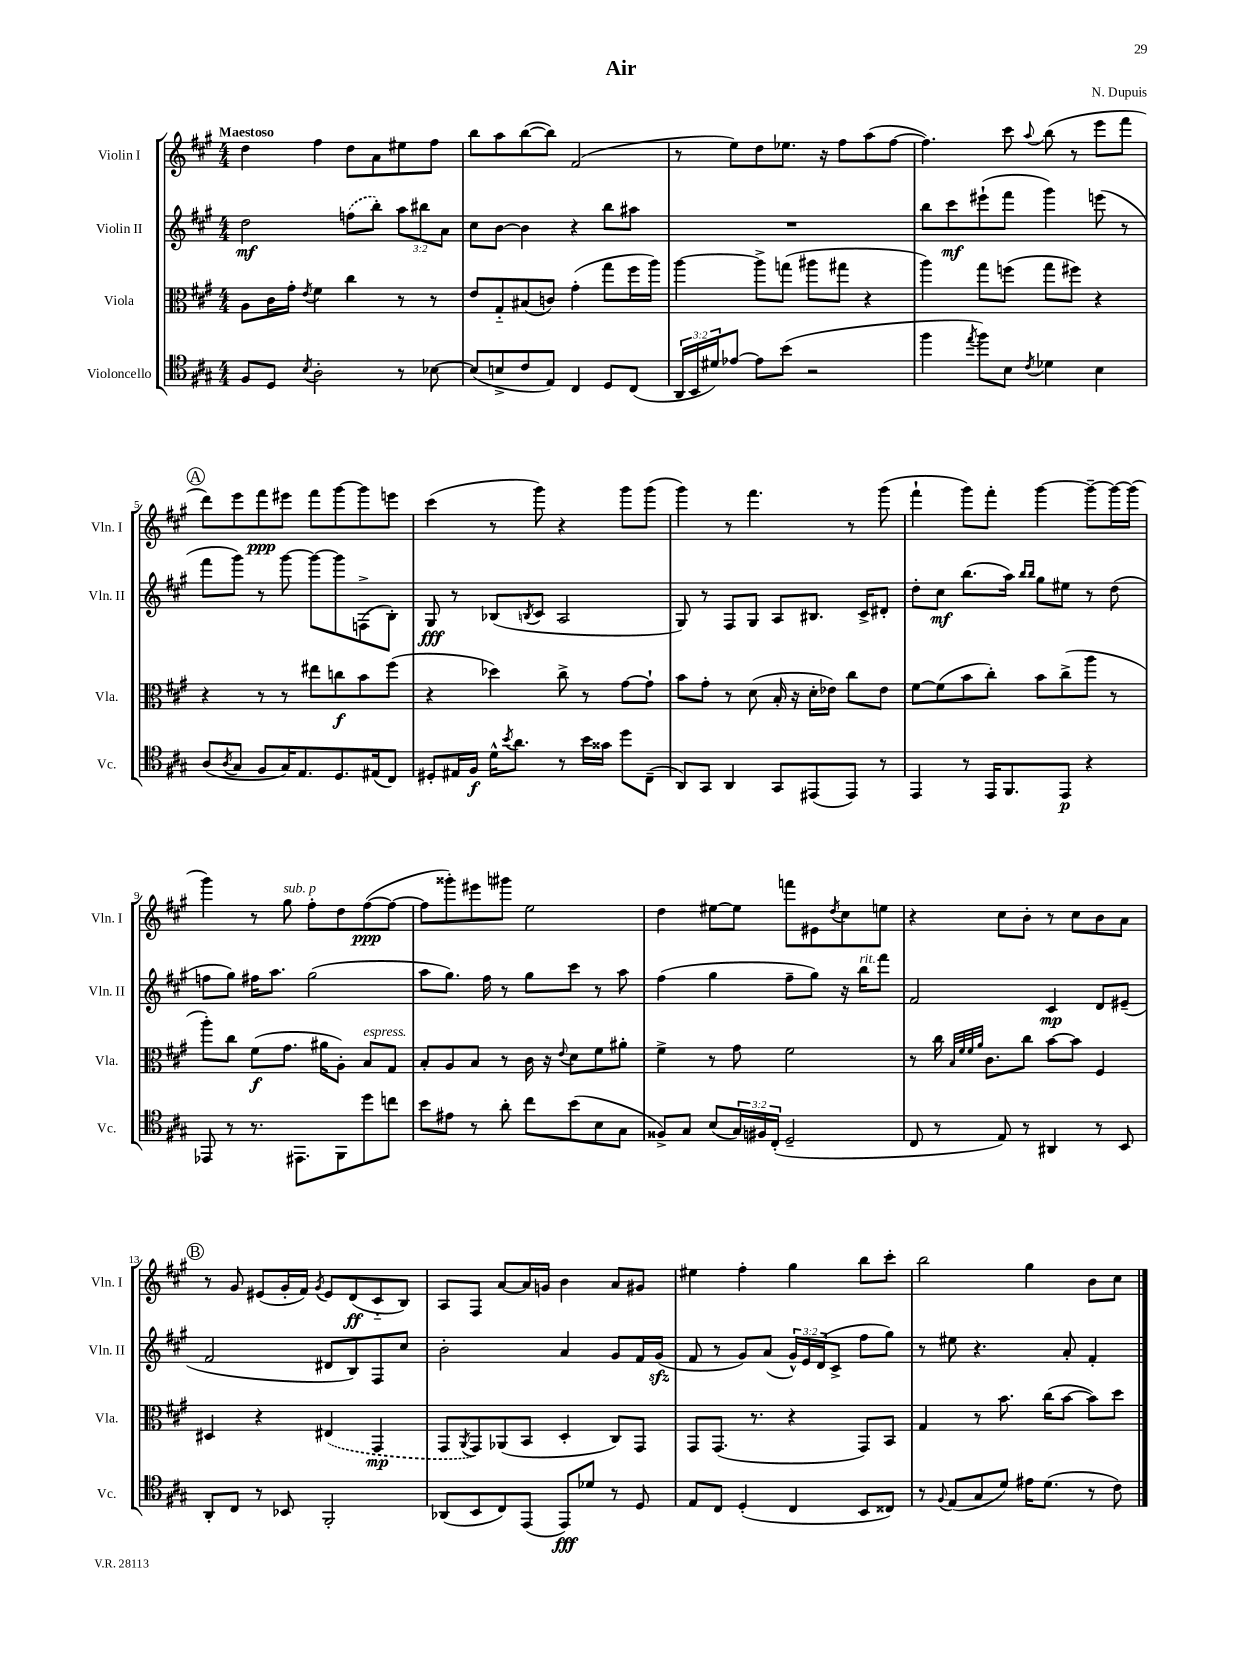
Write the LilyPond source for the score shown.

\header { title = "Air" composer = "N. Dupuis" }
<<
\new StaffGroup <<
\new Staff = "s0" \with { instrumentName = "Violin I" shortInstrumentName = "Vln. I" } {
    \clef treble \key a \major \numericTimeSignature \time 4/4 \tempo "Maestoso"
    d''4 fis''4 d''8 a'8 eis''8 fis''8 |
    b''8 a''8 b''8~( b''8) fis'2( |
    r8 e''8) d''8 ees''8. r16 fis''8 a''8( fis''8~ |
    fis''4.) cis'''8 \appoggiatura { a''8 } b''8( r8 e'''8 fis'''8 |
    \mark \markup { \circle "A" } d'''8) e'''8 fis'''8\ppp eis'''8 fis'''8 gis'''8~ gis'''8 e'''8 |
    cis'''4( r8 gis'''8) r4 gis'''8 gis'''8( |
    gis'''4) r8 fis'''4. r8 gis'''8( |
    fis'''4-! gis'''8) fis'''8-. gis'''4~ gis'''8~-- gis'''16~ gis'''16( |
    gis'''4) r8 gis''8^\markup { \italic "sub. p" } fis''8-. d''8 fis''8~\ppp( fis''8~ |
    fis''8 gisis'''8-.) eis'''8 gis'''8 e''2 |
    d''4 eis''8~ eis''8 f'''8 eis'8 \acciaccatura { d''8 } cis''8 e''8 |
    r4 cis''8 b'8-. r8 cis''8 b'8 a'8 |
    \mark \markup { \circle "B" } r8 gis'8 eis'8( gis'16-. fis'16) \acciaccatura { gis'8 } eis'8 d'8\ff( cis'8-_ b8) |
    a8 fis8 a'8~ a'16 g'16 b'4 a'8 gis'8 |
    eis''4 fis''4-. gis''4 b''8 cis'''8-. |
    b''2 gis''4 b'8 cis''8 \bar "|." |
}
\new Staff = "s1" \with { instrumentName = "Violin II" shortInstrumentName = "Vln. II" } {
    \clef treble \key a \major \numericTimeSignature \time 4/4 \override Staff.TupletNumber.text = #tuplet-number::calc-fraction-text
    d''2\mf \once \slurDashed f''8( b''8-.) \tuplet 3/2 { a''8 bis''8 a'8 } |
    cis''8 b'8~ b'4 r4 b''8 ais''8 |
    R1 |
    b''8 cis'''8\mf eis'''8-!( fis'''8 gis'''4) e'''8( r8 |
    \mark \markup { \circle "A" } fis'''8 gis'''8) r8 gis'''8~ gis'''8~ gis'''8 f8->( b8-.) |
    gis8\fff r8 bes8( \acciaccatura { b8 } cis'8 a2 |
    gis8) r8 fis8 gis8 a8 bis8. cis'16-> dis'8-. |
    d''8-. cis''8\mf b''8.( a''16) \grace { b''16 b''16 } gis''8 eis''8 r8 d''8( |
    f''8 gis''8) fis''16 a''8. gis''2( |
    a''8 gis''8.) fis''16 r8 gis''8 cis'''8 r8 a''8 |
    fis''4( gis''4 fis''8-- gis''8) r16 b''16^\markup { \italic "rit." } fis'''8 |
    fis'2 cis'4\mp d'8 eis'8--( |
    \mark \markup { \circle "B" } fis'2 dis'8 b8) fis8 cis''8 |
    b'2-. a'4 gis'8 fis'16 gis'16\sfz( |
    fis'8 r8 gis'8) a'8( \tuplet 3/2 { gis'16-^) e'16 d'16( } cis'8-> fis''8 gis''8) |
    r8 eis''8 r4. a'8-. fis'4-. \bar "|." |
}
\new Staff = "s2" \with { instrumentName = "Viola" shortInstrumentName = "Vla." } {
    \clef alto \key a \major \numericTimeSignature \time 4/4
    a8 cis'16 gis'16-. \acciaccatura { e'8 } fis'4 cis''4 r8 r8 |
    e'8 gis8-_ bis8( c'8) gis'4-.( gis''8 fis''16 a''16) |
    a''4~ a''8-> g''8( ais''8 gis''8 r4 |
    a''4) gis''8 f''8( gis''8 fis''8) r4 |
    \mark \markup { \circle "A" } r4 r8 r8 eis''8 c''8\f b'8 fis''8( |
    r4 des''4) cis''8-> r8 gis'8~ gis'8-! |
    b'8 gis'8-. r8 d'8( b16-. r16 d'16-. ees'16) cis''8 ees'8 |
    fis'8~ fis'8( b'8 cis''8-.) b'8 cis''8->( a''8 r8 |
    a''8-.) cis''8 fis'8\f( gis'8. ais'16 a8-.) b8^\markup { \italic "espress." } gis8 |
    b8-. a8 b8 r8 cis'16 r16 \appoggiatura { e'8 } d'8 fis'8 ais'8-. |
    fis'4-> r8 gis'8 fis'2 |
    r8 cis''16 \grace { b32 fis'32 fis'32 a'32 } cis'8. cis''8 b'8~ b'8 fis4 |
    \mark \markup { \circle "B" } dis4 r4 \once \slurDashed eis4( gis,4\mp |
    gis,8 \acciaccatura { a,8 } gis,8) aes,8( b,8 d4-. cis8) gis,8 |
    gis,8 gis,8.( r8. r4 gis,8) b,8 |
    gis4 r8 b'8. cis''16( b'8~ b'8) d''8 \bar "|." |
}
\new Staff = "s3" \with { instrumentName = "Violoncello" shortInstrumentName = "Vc." } {
    \clef tenor \key a \major \numericTimeSignature \time 4/4 \override Staff.TupletNumber.text = #tuplet-number::calc-fraction-text
    fis8 d8 \acciaccatura { b8 } a2-. r8 bes8~ |
    bes8( b8-> cis'8 e8) cis4 d8 cis8( |
    \tuplet 3/2 { a,16 b,16 dis'16) } ees'8~ ees'8 b'8( r2 |
    fis''4 \acciaccatura { e''8 } fis''8) b8 \acciaccatura { cis'8 } des'4 b4 |
    \mark \markup { \circle "A" } a8( \acciaccatura { a8 } gis8 fis8 gis16) e8. d8. eis16( cis8) |
    dis8-. eis16 fis16\f d'16-^ \acciaccatura { b'8 } a'8. r8 b'16 gisis'16 d''8 cis8--( |
    a,8) gis,8 a,4 gis,8 eis,8( eis,8) r8 |
    e,4 r8 e,16 fis,8. e,8\p r4 |
    ees,8 r8 r8. eis,8. fis,8 d''8 c''8 |
    b'8 eis'8 r8 a'8-. cis''8 b'8( b8 gis8 |
    fisis8->) gis8 b8( \tuplet 3/2 { gis16) fis16 cis16-.( } d2-- |
    cis8 r8 e8) r8 ais,4 r8 b,8 |
    \mark \markup { \circle "B" } a,8-. cis8 r8 bes,8 fis,2-. |
    aes,8( b,8 cis8) e,8( e,8\fff) des'8 r8 d8 |
    e8 cis8 d4-.( cis4 b,8 cisis8) |
    r8 \appoggiatura { fis8 } e8( gis8 d'8) eis'16 d'8.( r8 cis'8) \bar "|." |
}
>>
>>
